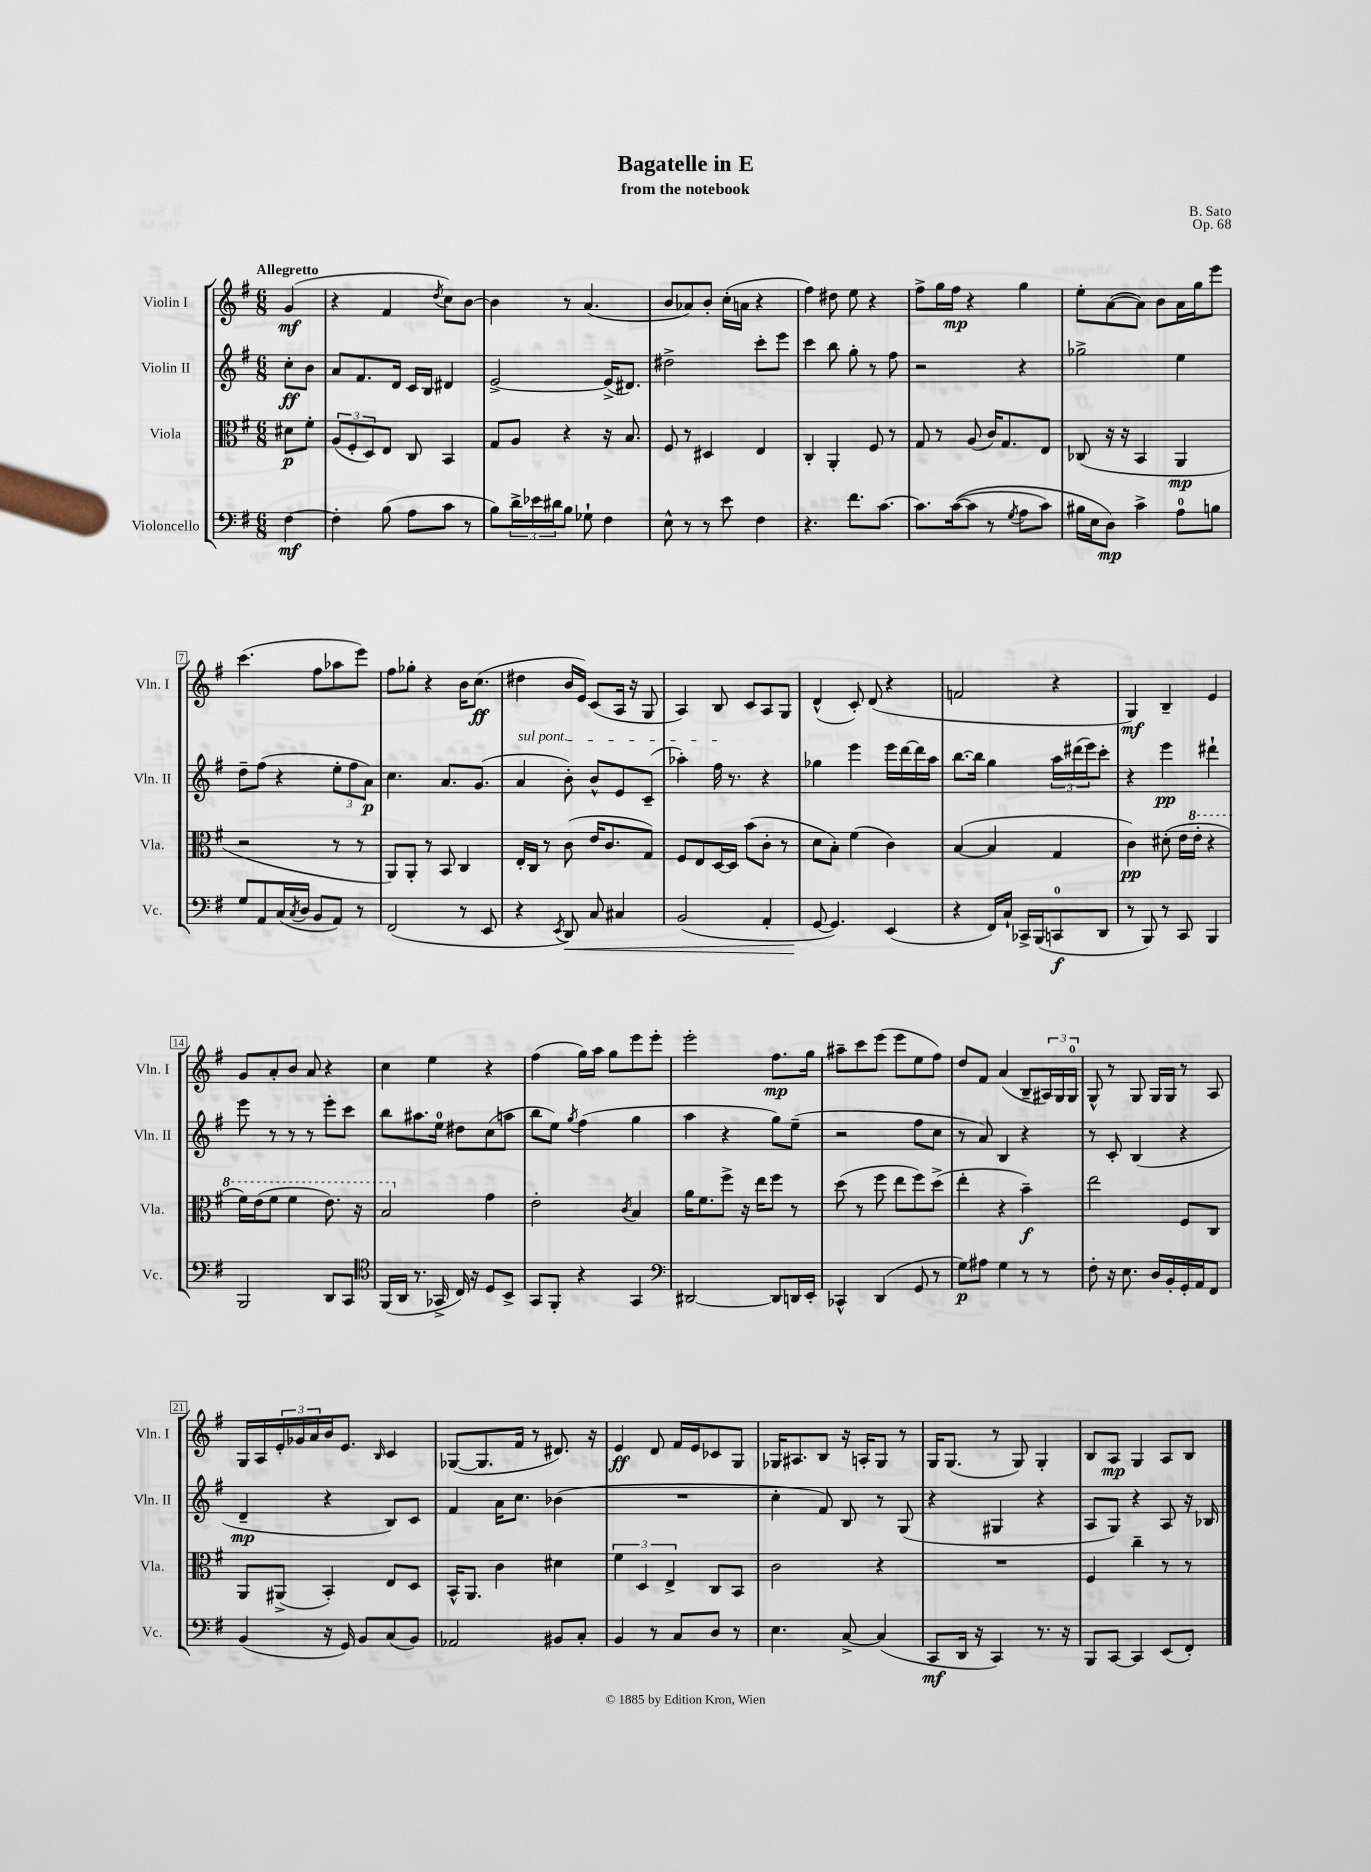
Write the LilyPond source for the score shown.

\header { title = "Bagatelle in E" composer = "B. Sato" subtitle = "from the notebook" opus = "Op. 68" }
<<
\new StaffGroup <<
\new Staff = "s0" \with { instrumentName = "Violin I" shortInstrumentName = "Vln. I" } {
    \clef treble \key g \major \numericTimeSignature \time 6/8 \partial 4 \tempo "Allegretto"
    g'4\mf( |
    r4 fis'4 \acciaccatura { d''8 } c''8) b'8~ |
    b'4 r8 a'4.( |
    b'8 aes'8) b'8-. c''16-.( a'16 r4 |
    fis''4) dis''8 e''8 r4 |
    fis''8-> g''16 fis''16\mp r4 g''4 |
    e''8-. a'8~( a'8) b'8 a'16 g''16 e'''8 |
    c'''4.( fis''8 aes''8 e'''8) |
    fis''8 ges''8-. r4 b'16 c''8.\ff( |
    dis''4 b'16 e'16) c'8( a16 r16 g8 |
    a4) b8 c'8 a8 g8 |
    d'4-^( c'8-.) d'8( r4 |
    f'2 r4 |
    g4\mf) b4-- e'4 |
    g'8 a'8-. b'8 a'8 r4 |
    c''4 e''4 r4 |
    fis''4( g''16) a''16 g''8 e'''8 e'''8-. |
    e'''2-. fis''8.\mp g''16 |
    ais''8-- c'''8 e'''8( e'''8 e''8 fis''8) |
    d''8 fis'8 a'4( b8-- \tuplet 3/2 { ais16) g16 g16-0 } |
    g8-^ r8 g8 g16 g16 r8 a8 |
    g16 a16 \tuplet 3/2 { e'16-. ges'16 a'16 } b'16 e'8. \grace { b16 } c'4 |
    ges8~( ges8. fis'16 r8 dis'8.) r16 |
    e'4\ff d'8 fis'16 e'16 ces'8 g8 |
    ges16 ais8. b8 r16 a16-. ges8 r8 |
    g16 g8.( r8 g8) g4-. |
    b8 a8\mp g4 a8 b8 \bar "|." |
}
\new Staff = "s1" \with { instrumentName = "Violin II" shortInstrumentName = "Vln. II" } {
    \clef treble \key g \major \numericTimeSignature \time 6/8 \partial 4
    c''8-.\ff b'8 |
    a'8 fis'8. d'16 c'16 b16 dis'4 |
    e'2~-> e'16->( dis'8.) |
    dis''2-> c'''8-. e'''8 |
    c'''4 b''8 g''8-. r8 fis''8 |
    r2 r4 |
    ges''2-> e''4 |
    d''8-- fis''8( r4 \tuplet 3/2 { e''8-. fis''8 a'8\p) } |
    c''4. a'8. g'8.( |
    \once \override TextSpanner.bound-details.left.text = \markup { \italic "sul pont." } a'4\startTextSpan b'8-.) b'8-^ e'8 c'8--( |
    aes''4-.) fis''16\stopTextSpan r8. r4 |
    ges''4 e'''4 e'''16 d'''16~ d'''16 a''16 |
    b''8.~ b''16 g''4 \tuplet 3/2 { a''16 dis'''16( e'''16) } c'''8-. |
    r4 e'''4\pp dis'''4-! |
    e'''8 r8 r8 r8 e'''8-. c'''8 |
    b''8 ais''8. e''16-0 dis''8 c''8( a''8 |
    b''8 e''8) \acciaccatura { g''8 } fis''4( g''4 |
    a''4 r4 g''8) e''8--( |
    r2 fis''8 c''8 |
    r8 a'8) b4 r4 |
    r8 c'8-. b4( r4 |
    d'4--\mp r4 b8) c'8 |
    fis'4 a'16 c''8. bes'4( |
    R2. |
    c''4-. fis'8) b8 r8 g8( |
    r4 gis4 r4 |
    a8 g8) r4 a8 r16 bes16 \bar "|." |
}
\new Staff = "s2" \with { instrumentName = "Viola" shortInstrumentName = "Vla." } {
    \clef alto \key g \major \numericTimeSignature \time 6/8 \partial 4
    dis'8\p fis'8-. |
    \tuplet 3/2 { a8( fis8-. d8) } e8 c8 b,4 |
    g8 a8 r4 r16 b8. |
    fis8 r8 dis4 e4 |
    c4-. a,4-. fis8 r8 |
    g8 r8 a8( c'16) g8. e8 |
    ces8( r16 r16 b,4 a,4\mp |
    r2 r8 r8 |
    a,8) a,8-. r8 b,8 c4 |
    e16-. c16 r8 c'8( e'16 c'8. g8) |
    fis8 e8 d16~ d16 b'8( c'8-. r8 |
    d'8 b8-.) fis'4( c'4) |
    b4~( b4 g4 |
    c'4\pp) dis'8-.( e'16 \ottava #1 e''16-. r4 |
    fis''16) e''16( fis''8 fis''4 e''8.) r16 |
    b'2 \ottava #0 g'4 |
    e'2-. \acciaccatura { c'8 } b4 |
    a'16 fis'8. fis''8-> r16 e''16 fis''8 r8 |
    d''8( r8 fis''8 e''8 fis''8) d''8->( |
    e''4-. r4 b'4--\f) |
    e''2 fis8 c8 |
    a,8 ais,8->( b,4-.) e8 d8 |
    b,16-^ a,8. c'4 dis'4 |
    \tuplet 3/2 { fis'4 d4 e4-> } c8 b,8 |
    c'2 r4 |
    R2. |
    fis4 c''4-- r8 r8 \bar "|." |
}
\new Staff = "s3" \with { instrumentName = "Violoncello" shortInstrumentName = "Vc." } {
    \clef bass \key g \major \numericTimeSignature \time 6/8 \partial 4
    fis4~\mf |
    fis4-. b8( a8 c'8 r8 |
    b8) \tuplet 3/2 { d'16-> ees'16 dis'16 } b8 ges8-! fis4 |
    e8-^ r8 r8 e'8 fis4 |
    r4. fis'8. c'8.~ |
    c'8. c'16~(\( c'8 r8 \acciaccatura { g8 } a8 c'8) |
    bis16 e16 d8\mp\) c'4-> a8-0 b8 |
    g8 a,8 c16( \acciaccatura { c8 } d16 b,8 a,8) r8 |
    fis,2( r8 e,8 |
    r4 \acciaccatura { e,8 } d,8\<) c8 cis4 |
    b,2( a,4-. |
    g,8~\! g,4.) e,4( |
    r4 fis,16) c16-! ces,16-> b,,16( c,8-0\f d,8 |
    r8 b,,8) r8 c,8 b,,4 |
    b,,2 d,8 c,8 |
    \clef tenor fis,16( a,16 r8. ges,16-> c16) r16 d8 b,8-> |
    g,8 fis,8-. r4 g,4 |
    \clef bass dis,2~ dis,8 d,16 e,16-. |
    ces,4-^ d,4( g,8 r8 |
    g8\p) ais8 g4 r8 r8 |
    fis8-. r16 e8. d16 b,16-. g,16-. a,16 fis,8 |
    b,4( r16 g,16) b,8 c8( b,8) |
    aes,2 bis,8 c8-. |
    b,4 r8 c8 d8 r8 |
    e4. c8~-> c4( |
    c,8\mf d,16 r16 c,4) r8. r16 |
    b,,8 c,8~ c,4 e,8( fis,8-.) \bar "|." |
}
>>
>>
\layout { \context { \Score \override BarNumber.stencil = #(make-stencil-boxer 0.1 0.3 ly:text-interface::print) } }
